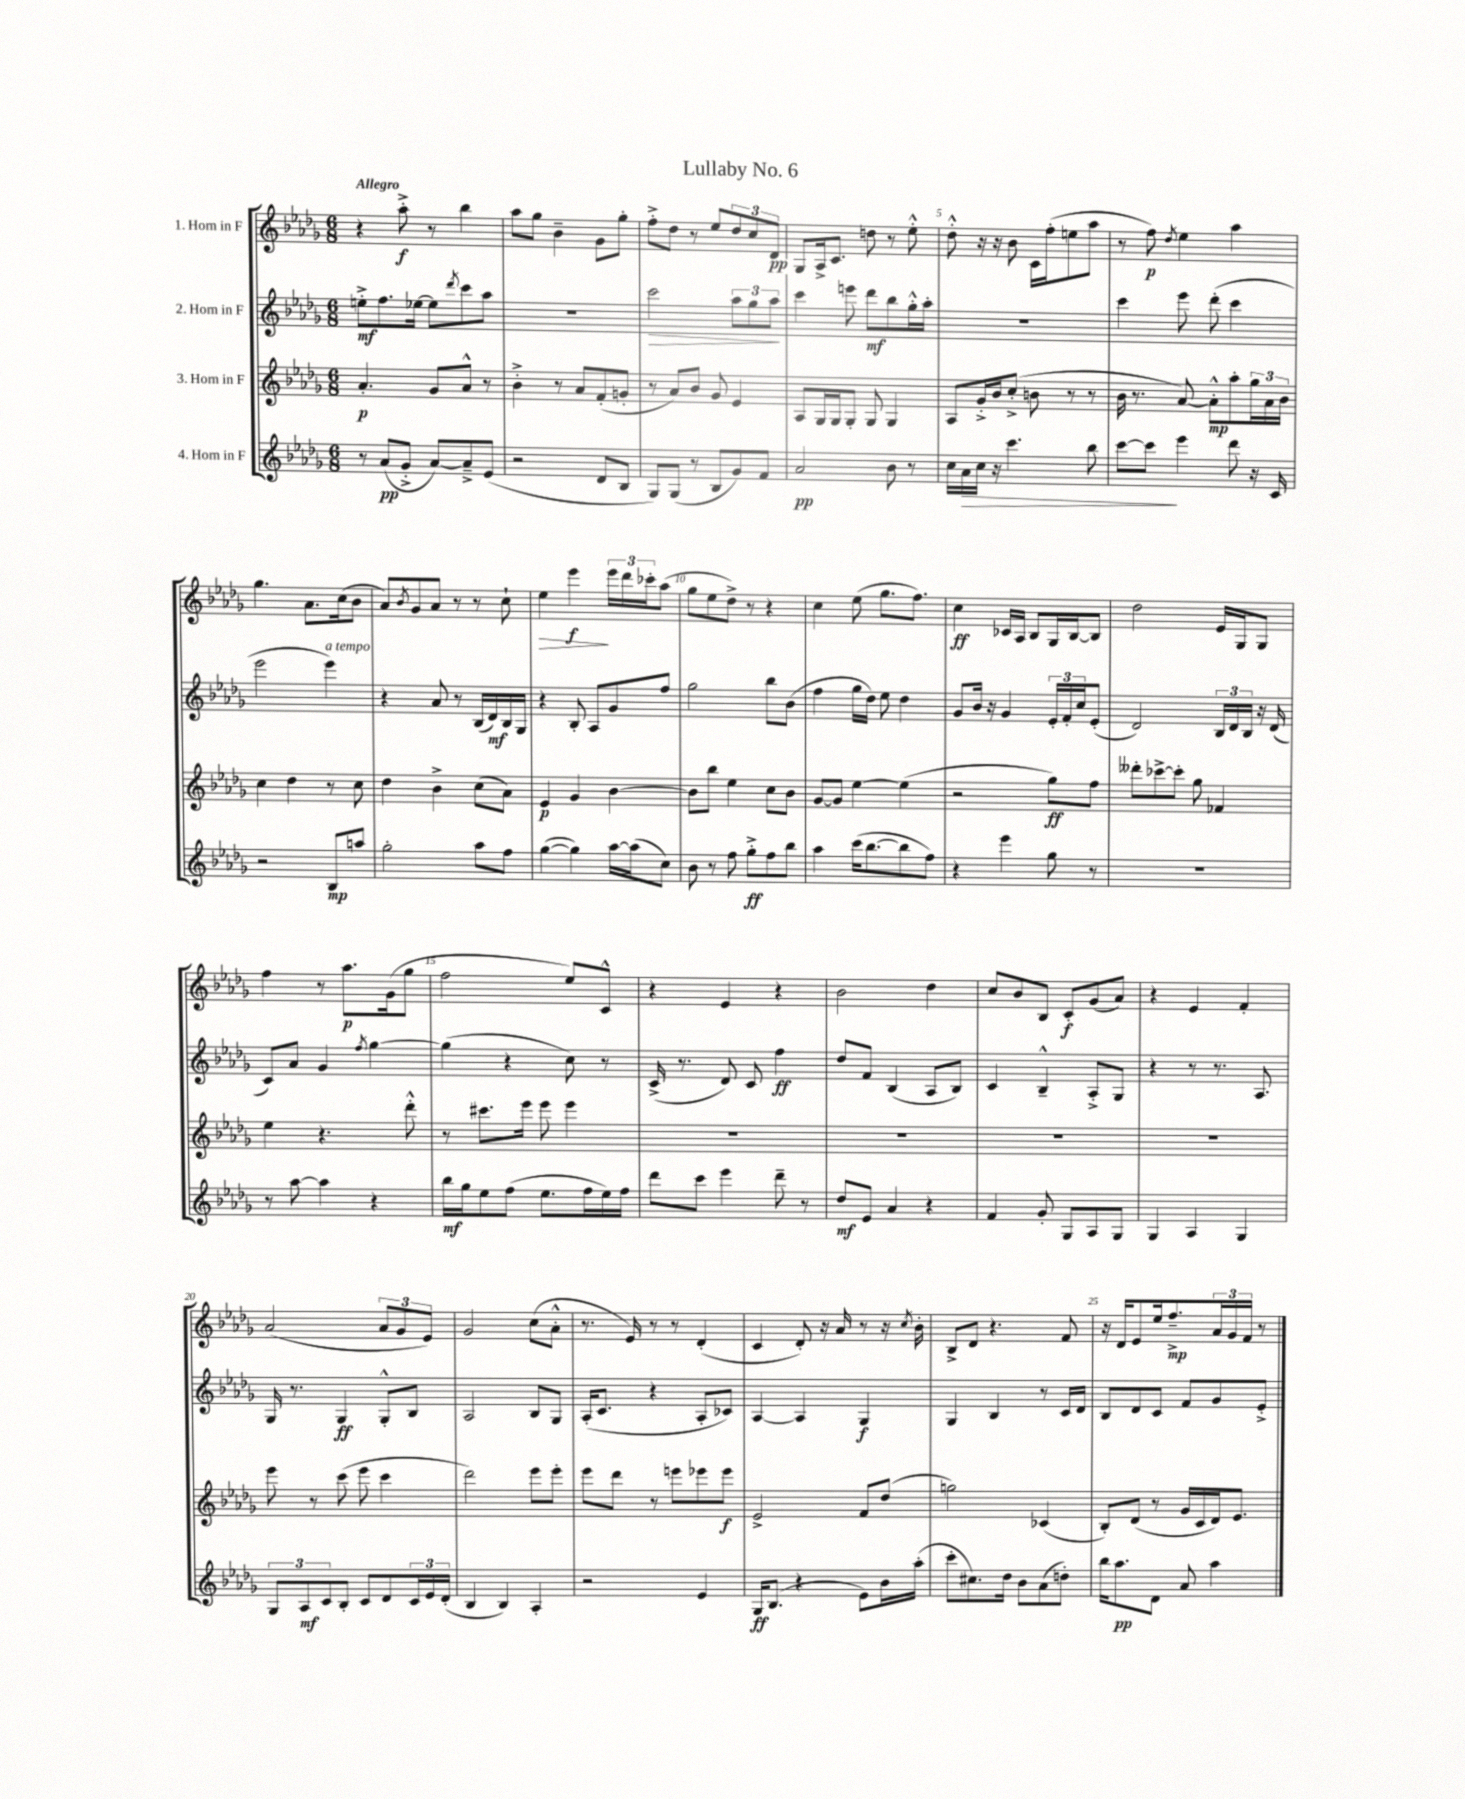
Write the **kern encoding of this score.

**kern	**kern	**kern	**kern
*staff4	*staff3	*staff2	*staff1
*clefG2	*clefG2	*clefG2	*clefG2
*k[b-e-a-d-g-]	*k[b-e-a-d-g-]	*k[b-e-a-d-g-]	*k[b-e-a-d-g-]
*M6/8	*M6/8	*M6/8	*M6/8
8r	4.a-'	8ee'^	4r
(8a-	.	8.ff	.
8g-'^	.	.	8aa-'^
.	.	[16ee-	.
[8a-)	8g-	8ee-]	8r
.	.	8qddd-	.
8a-~^]	8a-^^	8ccc	4bb-
(8e-	8r	8aa-	.
=	=	=	=
2r	4b-'^	2.r	8aa-
.	.	.	8gg-
.	8r	.	4b-~
.	8a-	.	.
8d-	(8f'	.	8g-
8B-	8g'	.	8gg-'
=	=	=	=
8G-)	8r	2ccc	8ff'^
(8G-	8a-)	.	8dd-
8r	8b-	.	8r
8B-	8g-	.	8ee-
8g-)	4e-	12aa-	12dd-
.	.	12gg-	12cc
8f	.	.	.
.	.	12aa-	12d-
=	=	=	=
2a-	8A-	4ccc	8G-
.	16G-	.	16A-^
.	16G-	.	8.c
.	8G-'	8eee	.
.	8G-	8ddd-	8dd
8b-	4G-	8bb-	8r
8r	.	16gg-'^^	8ee-'^^
.	.	16aa-'	.
=	=	=	=
16cc	8A-	2.r	8dd-'^^
16a-	.	.	.
16cc	16g-'^	.	16r
16r	16b-	.	16r
4.ccc	(8cc'^	.	8b-
.	8b	.	16c
.	.	.	(16ff'
.	8r	.	8ee
8bb-	8r	.	8aa-
=	=	=	=
[8ccc	16b-	4ccc	8r
.	8.r	.	.
8ccc]	.	.	8ff)
.	.	.	8qdd-
4eee-	[8a-)	8eee-	4ee-
.	8a-'^^]	(8ddd-'	.
8ddd-	8aa-'	4ccc	4aa-
16r	24gg-	.	.
.	24a-	.	.
16c	.	.	.
.	24b-	.	.
=	=	=	=
2r	4cc	2eee-	4.gg-
.	4dd-	.	.
.	.	.	8.a-
8B-	8r	4eee-)	.
.	.	.	(16cc
8aa	8cc	.	8b-
=	=	=	=
2gg-'	4dd-	4r	8a-)
.	.	.	8qb-
.	.	.	8g-
.	4b-^	8a-	8a-
.	.	8r	8r
8aa-	(8cc	(16B-	8r
.	.	16d-)	.
8ff	8a-)	16B-	8cc`
.	.	16G-	.
=	=	=	=
([4gg-	4e-	4r	4ee-
4gg-])	4g-	8B-'	4eee-
.	.	8A-	.
[16aa-	[4b-	8g-	24eee-
.	.	.	24ddd-
(16aa-]	.	.	.
.	.	.	24ccc-'
8cc)	.	8ff	(8aa-
=	=	=	=
8b-	8b-]	2gg-	8gg-
8r	8bb-	.	8ee-
8ff	4ee-	.	8dd-^)
8gg-'^	.	.	8r
8ff	8cc	8bb-	4r
8bb-	8b-	(8b-	.
=	=	=	=
4aa-	[8g-	4ff	4cc
.	8g-]	.	.
(16ccc	[4ee-	16gg-	(8ee-
[8.bb-	.	16dd-)	.
.	.	8ee-	8.gg-
8bb-]	(4ee-]	4dd-	.
.	.	.	8.ff)
8ff)	.	.	.
=	=	=	=
4r	2r	8g-	4cc
.	.	16b-	.
.	.	16r	.
4eee-	.	4g-	16c-
.	.	.	16A-
.	.	.	8B-
8gg-	8gg-)	24e-'	16G-
.	.	24f'	.
.	.	.	[16B-
.	.	24cc	.
8r	8ff	(8e-'	8B-]
=	=	=	=
2.r	8ddd--'	2d-)	2dd-
.	[8ccc-^	.	.
.	8ccc-']	.	.
.	8gg-	.	.
.	4f-	24B-	16e-
.	.	24d-	.
.	.	.	16G-
.	.	24B-	.
.	.	16r	8G-
.	.	(16d-	.
=	=	=	=
8r	4ee-	8c)	4ff
[8aa-	.	8a-	.
4aa-]	4.r	4g-	8r
.	.	.	8.aa-
.	.	8qff	.
4r	.	[4gg-	.
.	.	.	(16g-
.	8ddd-'^^	.	8gg-
=	=	=	=
16bb-	8r	(4gg-]	2ff
16gg-	.	.	.
8ee-	8.ccc#	.	.
(8ff	.	4r	.
.	16eee-	.	.
8.ee-	8eee-	.	.
.	4eee-	8cc)	8ee-)
16ff	.	.	.
16ee-)	.	8r	8c^^
16ff	.	.	.
=	=	=	=
8ddd-	2.r	(16c^	4r
.	.	8.r	.
8ccc	.	.	.
4eee-	.	8d-)	4e-
.	.	8c	.
8ddd-~	.	4ff	4r
8r	.	.	.
=	=	=	=
8dd-	2.r	8dd-	2b-
8e-	.	8f	.
4a-	.	(4B-	.
4r	.	8A-	4dd-
.	.	8B-)	.
=	=	=	=
4f	2.r	4c	8cc
.	.	.	8b-
8g-'	.	4B-~^^	8B-
8G-	.	.	8c'
8A-	.	8A-'^	(8g-
8G-	.	8G-	8a-)
=	=	=	=
4G-	2.r	4r	4r
4A-	.	8r	4e-
.	.	8.r	.
4G-	.	.	4f'
.	.	8.A-	.
=	=	=	=
12G-	8eee-	16G-	(2a-
.	.	8.r	.
12A-	.	.	.
.	8r	.	.
12c	.	.	.
8B-'	(8ccc	4G-	.
8c	8eee-	.	.
8d-	4ccc	8G-'^^	12a-
.	.	.	12g-
24c	.	8B-	.
24e-	.	.	12e-)
(24d-'	.	.	.
=	=	=	=
4B-	2ddd-)	2A-	2g-
4B-)	.	.	.
4A-'	8eee-	8B-	(8cc
.	8eee-'	8G-	8a-'^^
=	=	=	=
2r	8eee-	(16A-'	8.r
.	.	8.c	.
.	8ddd-	.	.
.	.	.	16e-)
.	8r	4r	8r
.	8eee	.	8r
4e-	8eee-	8A-'	(4d-'
.	8eee-	8c-)	.
=	=	=	=
16G-	2e-^	[4A-	4c
(8.B-	.	.	.
4r	.	4A-]	8d-')
.	.	.	16r
.	.	.	16a-
8e-)	8f	4G-	8r
16b-	(8dd-	.	16r
.	.	.	8qcc
(16aa-'	.	.	16b-'
=	=	=	=
8ccc'	2gg)	4G-	8B-^
8.cc#)	.	.	8d-
.	.	4B-	4.r
16dd-	.	.	.
8b-	.	.	.
(8a-	(4c-	8r	.
8dd')	.	16c	8f
.	.	16d-	.
=	=	=	=
16bb-	8B-')	8B-	16r
8.aa-	.	.	16d-
.	(8d-	8d-	8e-
8d-	8r	8c	16ee-
.	.	.	8.ff~^
8a-	16g-	8f	.
.	16c	.	.
4aa-	16d-)	8g-	24a-
.	.	.	24g-
.	8.e-	.	.
.	.	.	24f
.	.	8e-'^	8r
==	==	==	==
*-	*-	*-	*-
